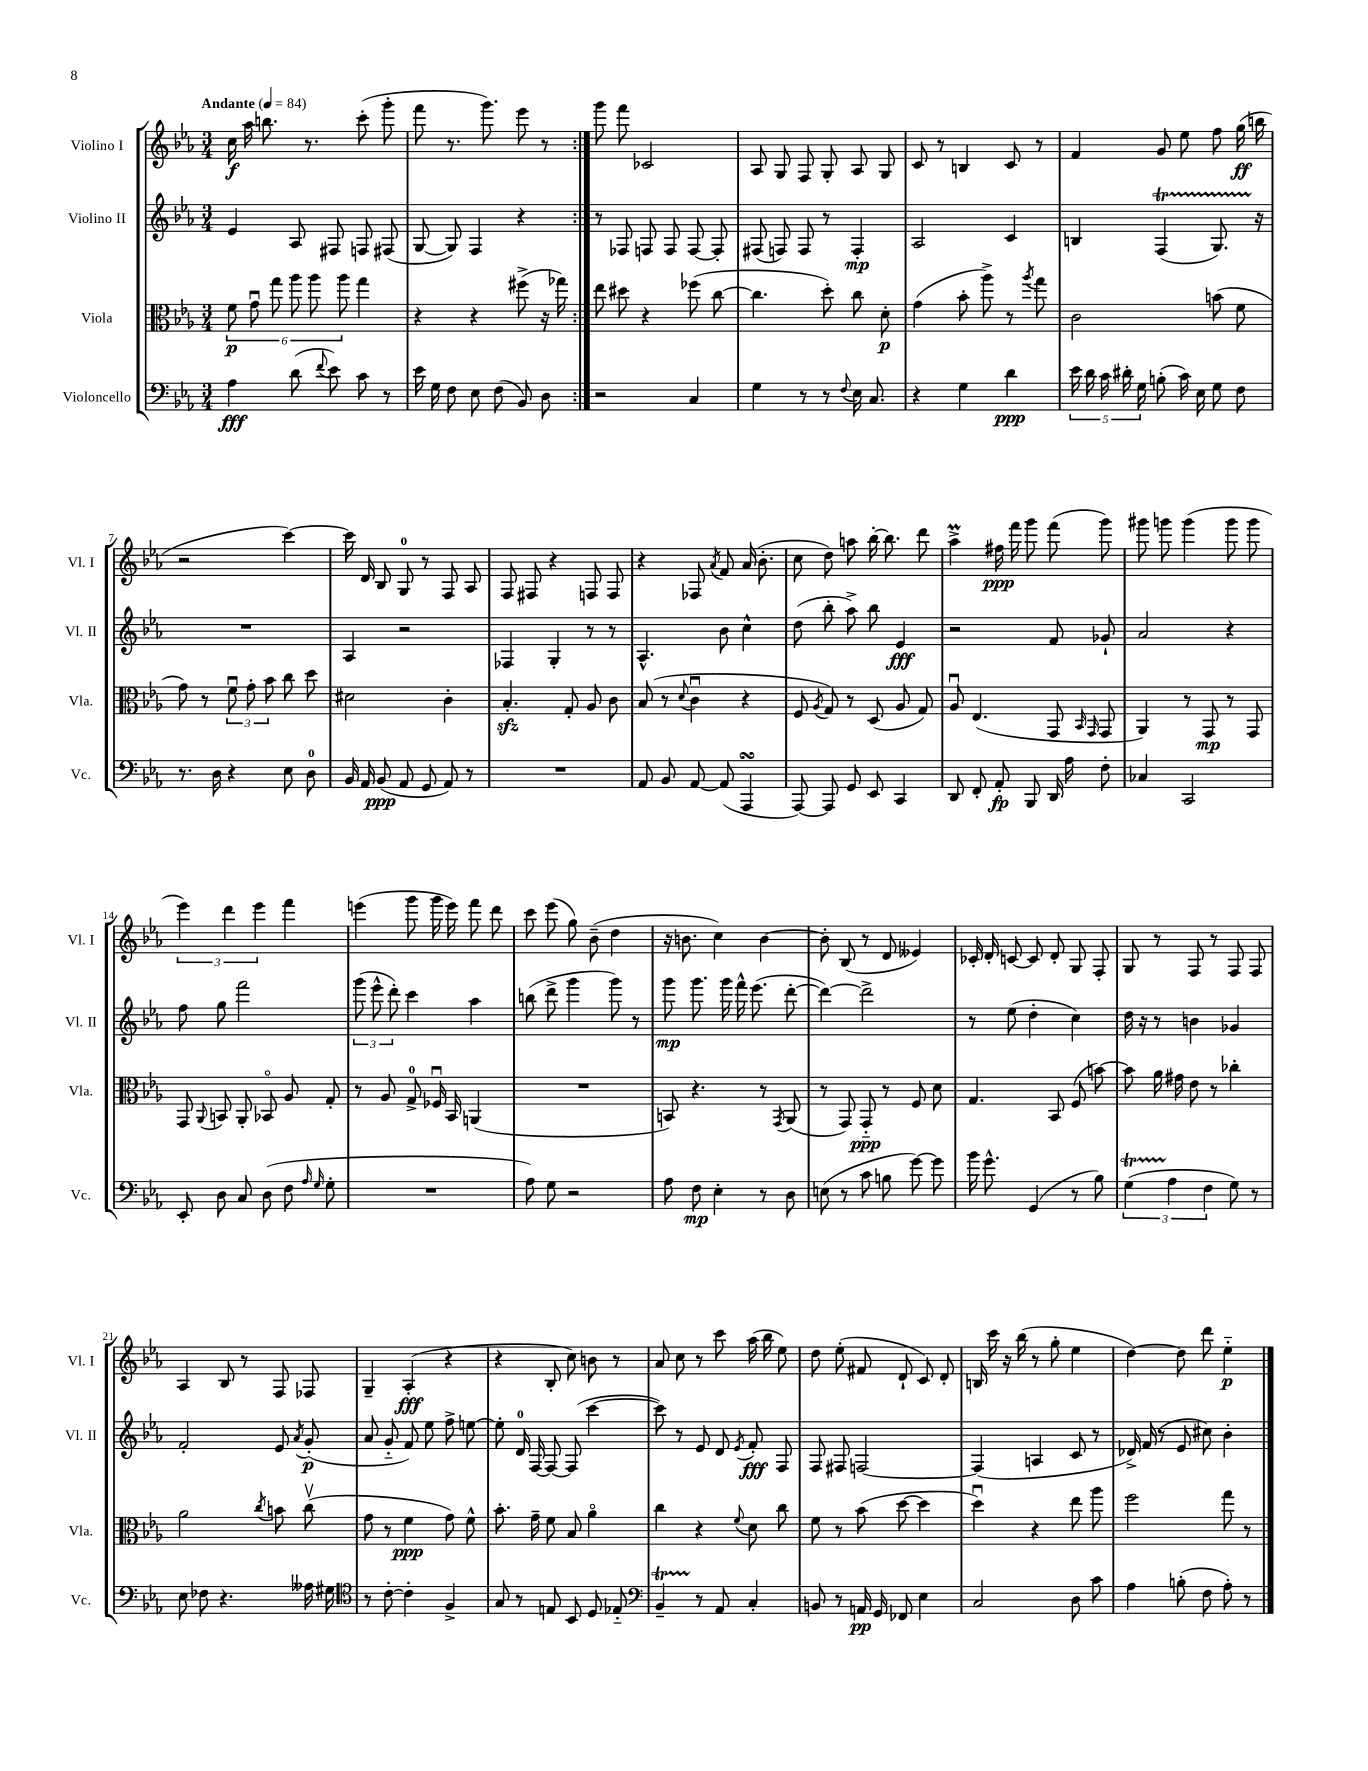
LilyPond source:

<<
\new StaffGroup <<
\new Staff = "s0" \with { instrumentName = "Violino I" shortInstrumentName = "Vl. I" } {
    \clef treble \key ees \major \numericTimeSignature \time 3/4 \tempo "Andante" 4 = 84
    \autoBeamOff \repeat volta 2 { c''16\f aes''16 b''8. r8. c'''8-.( g'''8-. |
    f'''8 r8. g'''8.) ees'''8 r8 | }
    g'''8 f'''8 ces'2 |
    aes8 g8 f8 g8-. aes8 g8 |
    c'8 r8 b4 c'8 r8 |
    f'4 g'8 ees''8 f''8 g''16\ff( b''16 |
    r2 c'''4~) |
    c'''16 d'16 bes8 g8-0 r8 f8 aes8 |
    f8 fis8 r4 f8 f8 |
    r4 fes8 \acciaccatura { aes'8 } f'8 aes'16( bes'8.-. |
    c''8 d''8) a''8 bes''16~-. bes''8. d'''8 |
    aes''4->\prall fis''16\ppp f'''16 g'''8 f'''8( g'''8) |
    gis'''8 g'''8 g'''4( g'''8 g'''8 |
    \tuplet 3/2 { ees'''4) d'''4 ees'''4 } f'''4 |
    e'''4( g'''8 g'''16 e'''16) f'''8 d'''8 |
    c'''8 ees'''8( g''8) bes'8--( d''4 |
    r16 b'8. c''4) b'4~ |
    b'8-. bes8( r8 d'8 eeses'4) |
    ces'16-. d'16-. c'8~ c'8 d'8-. g8 f8-. |
    g8 r8 f8 r8 f8 f8 |
    aes4 bes8 r8 f8 fes8 |
    g4-- aes4-.\fff( r4 |
    r4 bes8-. c''8) b'8 r8 |
    aes'8 c''8 r8 c'''8 aes''16( bes''16 ees''8) |
    d''8 ees''8-.( fis'8 d'8-! c'8) d'8-. |
    b16 c'''16 r16 bes''16( r8 g''8-. ees''4 |
    d''4~) d''8 d'''8 ees''4-_\p \bar "|." |
}
\new Staff = "s1" \with { instrumentName = "Violino II" shortInstrumentName = "Vl. II" } {
    \clef treble \key ees \major \numericTimeSignature \time 3/4
    \autoBeamOff \repeat volta 2 { ees'4 aes8 fis8 f8 fis8( |
    g8~ g8) f4 r4 | }
    r8 fes8 f8 f8 f8~ f8-. |
    fis8( f8) f8 r8 f4-.\mp |
    aes2 c'4 |
    b4 f4\startTrillSpan( g8.) r16\stopTrillSpan |
    R2. |
    aes4 r2 |
    fes4 g4-. r8 r8 |
    aes4.-^ bes'8 c''4-^ |
    d''8( bes''8-. aes''8->) bes''8 ees'4\fff |
    r2 f'8 ges'8-! |
    aes'2 r4 |
    f''8 g''8 f'''2 |
    \tuplet 3/2 { g'''8( ees'''8-^ d'''8-.) } c'''4 aes''4 |
    b''8( d'''8-> g'''4 g'''8) r8 |
    g'''8\mp g'''8. g'''16 f'''16-^ ees'''8.( d'''8~-. |
    d'''4~) d'''2-> |
    r8 ees''8( d''4-. c''4) |
    d''16 r16 r8 b'4 ges'4 |
    f'2-. ees'8 \acciaccatura { aes'8 } g'8-.\p( |
    aes'8 g'8-_ f'8) ees''8 f''8-> e''8~ |
    e''8-. d'16-0 f16~ f8~ f8( c'''4~ |
    c'''8) r8 ees'8 d'8 \acciaccatura { ees'8 } f'8-.\fff f8 |
    f8 fis8 f2~ |
    f4( a4 c'8 r8 |
    des'16->) f'16( r8 ees'8 cis''8) bes'4-. \bar "|." |
}
\new Staff = "s2" \with { instrumentName = "Viola" shortInstrumentName = "Vla." } {
    \clef alto \key ees \major \numericTimeSignature \time 3/4
    \autoBeamOff \repeat volta 2 { \tuplet 6/4 { f'8\p g'8\downbow g''8 aes''8 aes''8 aes''8 } g''4 |
    r4 r4 fis''8->( r16 ges''16) | }
    ees''8 dis''8 r4 fes''8( c''8~ |
    c''4. d''8-.) c''8 d'8-.\p |
    g'4( bes'8-. aes''8->) r8 \acciaccatura { aes''8 } g''8 |
    c'2 b'8( f'8 |
    g'8) r8 \tuplet 3/2 { f'8\downbow g'8-. bes'8 } c''8 d''8 |
    dis'2 c'4-. |
    bes4.-.\sfz g8-. aes8 c'8 |
    bes8( r8 \appoggiatura { d'8 } c'4\downbow r4 |
    f8 \acciaccatura { aes8 } g8) r8 d8( aes8 g8) |
    aes8\downbow ees4.( g,8 \grace { bes,16 g,16 } g,8 |
    aes,4) r8 g,8\mp r8 g,8 |
    g,8 \appoggiatura { aes,8 } b,8 aes,8-. bes,8\flageolet aes8 g8-. |
    r8 aes8 g8-0-> fes16\downbow bes,16 a,4( |
    R2. |
    b,8) r4. r8 \acciaccatura { g,8 } aes,8( |
    r8 g,8) g,8-_\ppp r8 f8 d'8 |
    g4. bes,8 f8( b'8~) |
    b'8 aes'16 gis'16 ees'8 r8 ces''4-. |
    aes'2 \acciaccatura { c''8 } b'8 c''8\upbow( |
    g'8 r8 f'4\ppp g'8) f'8-^ |
    bes'8.-. g'16-- f'8 bes8 aes'4\flageolet |
    c''4 r4 \appoggiatura { f'8 } d'8 c''8 |
    f'8 r8 bes'8( d''8~ d''4 |
    d''4\downbow) r4 ees''8 aes''8 |
    f''2 g''8 r8 \bar "|." |
}
\new Staff = "s3" \with { instrumentName = "Violoncello" shortInstrumentName = "Vc." } {
    \clef bass \key ees \major \numericTimeSignature \time 3/4
    \autoBeamOff \repeat volta 2 { aes4\fff d'8( \appoggiatura { f'8 } ees'8) c'8 r8 |
    ees'16 g16 f8 ees8 f8( bes,8) d8 | }
    r2 c4 |
    g4 r8 r8 \appoggiatura { f8 } ees16 c8. |
    r4 g4 d'4\ppp |
    \tuplet 5/4 { ees'16 d'16 c'16 dis'16-. g16 } b8-.( c'16) ees16 g8 f8 |
    r8. d16 r4 ees8 d8-0 |
    bes,16 aes,16 bes,8\ppp( aes,8 g,8 aes,8) r8 |
    R2. |
    aes,8 bes,8 aes,8~ aes,8( aes,,4\turn |
    aes,,8~) aes,,8 g,8 ees,8 c,4 |
    d,8 f,8-. aes,8-.\fp bes,,8 d,16 aes16 f8-. |
    ces4 c,2 |
    ees,8-. d8 c8 d8( f8 \grace { aes16 g16 } g8-. |
    R2. |
    aes8) g8 r2 |
    aes8 f8\mp ees4-. r8 d8 |
    e8( r8 c'8 b8 g'8~) g'8 |
    bes'16 g'8.-^ g,4( r8 bes8) |
    \tuplet 3/2 { g4\startTrillSpan( aes4\stopTrillSpan f4 } g8) r8 |
    ees8 fes8 r4. aeses16 gis16 |
    \clef tenor r8 c'8~-. c'4-. f4-> |
    g8 r8 e8 bes,8 d8 ees8-_ |
    \clef bass bes,4--\startTrillSpan r8\stopTrillSpan aes,8 c4-. |
    b,8 r8 a,16\pp g,16 fes,8 ees4 |
    c2 d8 c'8 |
    aes4 b8-.( f8 aes8-.) r8 \bar "|." |
}
>>
>>
